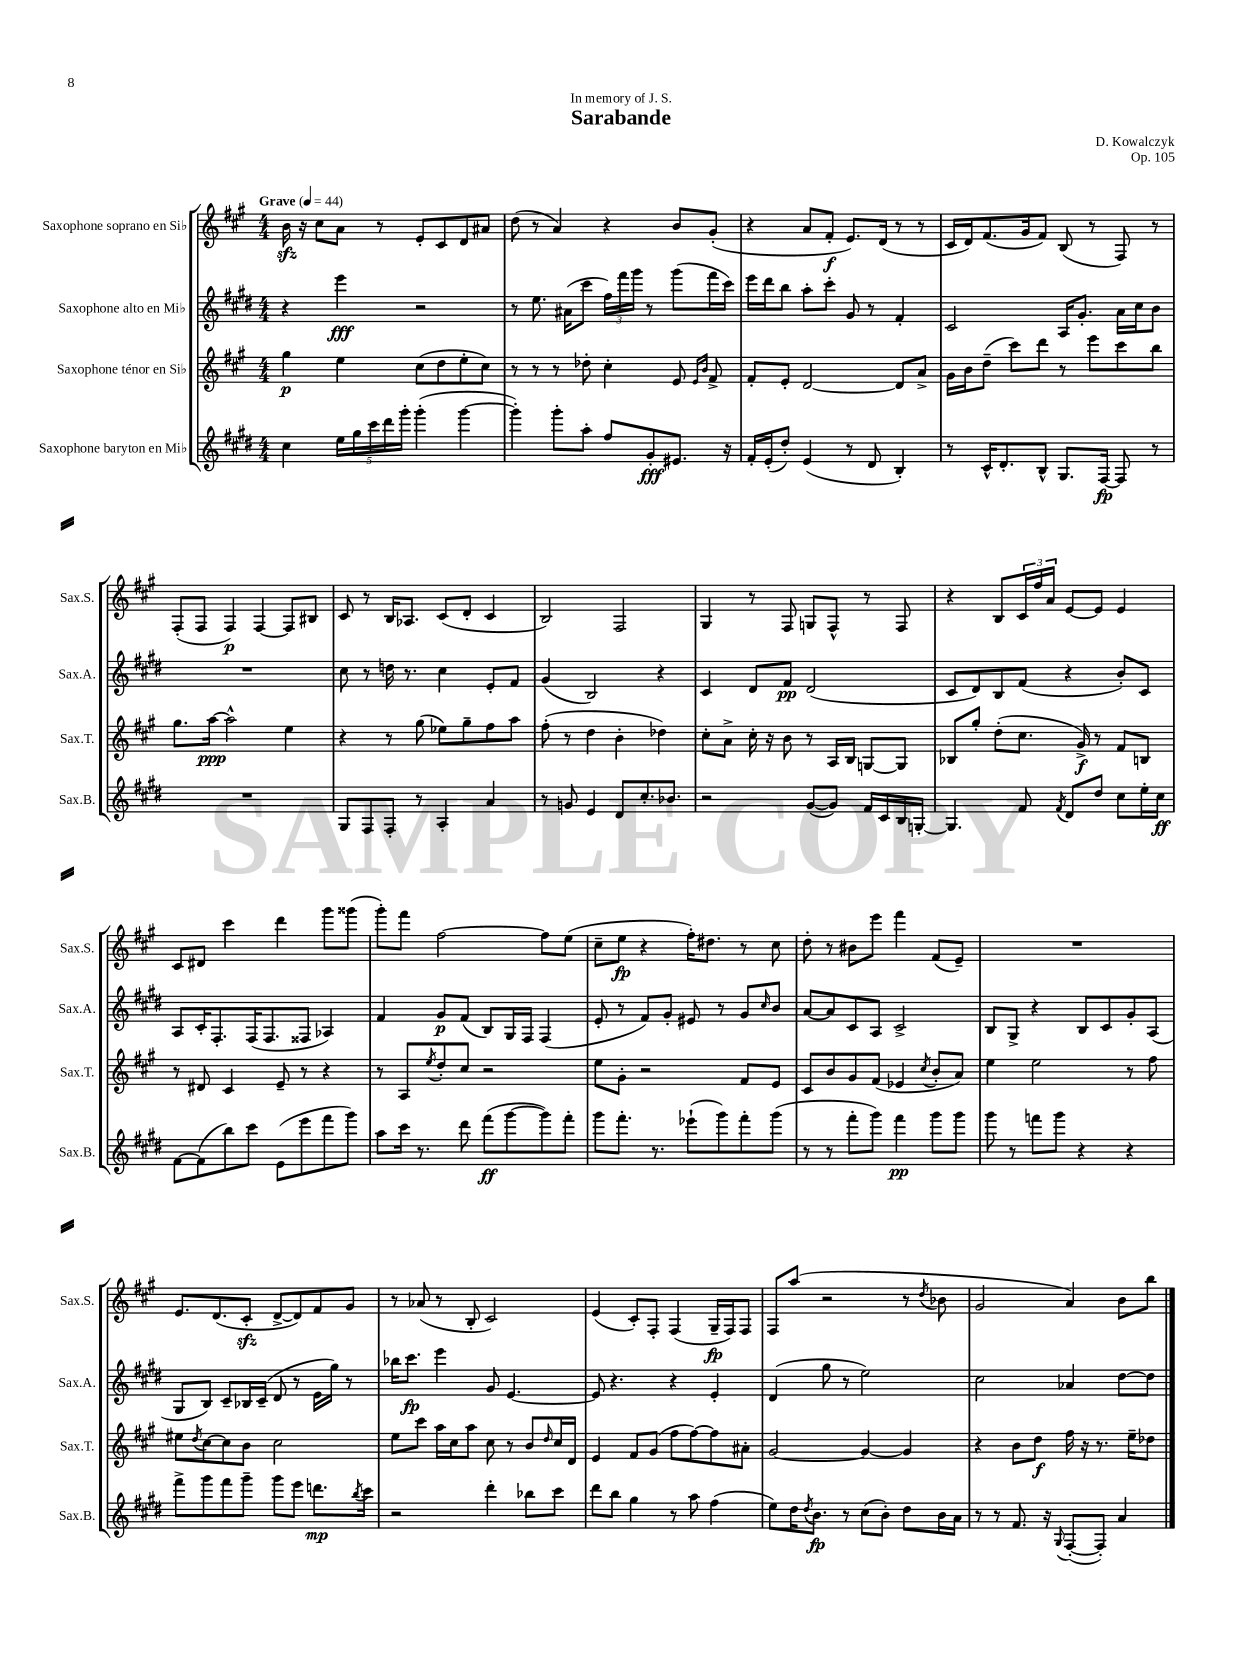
\header { title = "Sarabande" composer = "D. Kowalczyk" dedication = "In memory of J. S." opus = "Op. 105" }
<<
\new StaffGroup <<
\new Staff = "s0" \with { instrumentName = "Saxophone soprano en Sib" shortInstrumentName = "Sax.S." } {
    \clef treble \key a \major \numericTimeSignature \time 4/4 \tempo "Grave" 4 = 44
    b'16\sfz r16 cis''8 a'8 r8 e'8-. cis'8 d'8 ais'8 |
    d''8( r8 a'4) r4 b'8 gis'8-.( |
    r4 a'8 fis'8-.\f e'8.) d'16( r8 r8 |
    cis'16 d'16) fis'8.( gis'16 fis'8) b8( r8 fis8) r8 |
    fis8-.( fis8 fis4\p) fis4~ fis8 bis8 |
    cis'8 r8 b16 aes8. cis'8( d'8-. cis'4 |
    b2) fis2 |
    gis4 r8 fis8 g8 fis8-^ r8 fis8 |
    r4 b8 \tuplet 3/2 { cis'16 fis''16 a'16 } e'8~ e'8 e'4 |
    cis'8 dis'8 cis'''4 d'''4 gis'''8 gisis'''8( |
    gis'''8-.) fis'''8 fis''2~ fis''8 e''8( |
    cis''8-- e''8\fp r4 fis''16-.) dis''8. r8 cis''8 |
    d''8-. r8 bis'8 e'''8 fis'''4 fis'8( e'8--) |
    R1 |
    e'8. d'8.( cis'8-.\sfz d'8~-> d'8) fis'8 gis'8 |
    r8 aes'8( r8 b8-. cis'2) |
    e'4( cis'8-.) fis8-. fis4( gis16--\fp fis16) fis8 |
    fis8 a''8( r2 r8 \acciaccatura { d''8 } bes'8 |
    gis'2 a'4) b'8 b''8 \bar "|." |
}
\new Staff = "s1" \with { instrumentName = "Saxophone alto en Mib" shortInstrumentName = "Sax.A." } {
    \clef treble \key e \major \numericTimeSignature \time 4/4
    r4 e'''4\fff r2 |
    r8 e''8. ais'16( cis'''8 \tuplet 3/2 { fis''16) fis'''16 gis'''16 } r8 gis'''8( fis'''16 cis'''16) |
    e'''16 dis'''16 b''8 a''8-. cis'''8-. gis'8 r8 fis'4-. |
    cis'2 a16 gis'8.-. a'16 cis''16 b'8 |
    R1 |
    cis''8 r8 d''16 r8. cis''4 e'8-. fis'8 |
    gis'4( b2) r4 |
    cis'4 dis'8 fis'8\pp dis'2( |
    cis'8 dis'8) b8 fis'8( r4 b'8-.) cis'8 |
    a8 cis'16-. fis8.-. fis16( fis8. fisis8 aes4) |
    fis'4 gis'8\p fis'8( b8) gis16 fis16 fis4( |
    e'8-. r8 fis'8) gis'8-. eis'8 r8 gis'8 \grace { cis''16 } b'8 |
    a'8~ a'8 cis'8 a8 cis'2-> |
    b8 gis8-> r4 b8 cis'8 gis'8-. a8( |
    gis8 b8) cis'8-- bes16 cis'16--( dis'8 r8 e'16 gis''16) r8 |
    bes''16 cis'''8.\fp e'''4 gis'8 e'4.~ |
    e'8 r4. r4 e'4-. |
    dis'4( gis''8 r8 e''2) |
    cis''2 aes'4 dis''8~ dis''8 \bar "|." |
}
\new Staff = "s2" \with { instrumentName = "Saxophone ténor en Sib" shortInstrumentName = "Sax.T." } {
    \clef treble \key a \major \numericTimeSignature \time 4/4
    gis''4\p e''4 cis''8( d''8 e''8-. cis''8) |
    r8 r8 r8 des''8-. cis''4-. e'8 \grace { e'16 b'16 } fis'8-> |
    fis'8-. e'8-. d'2~ d'8 a'8-> |
    gis'16 b'16 d''8--( cis'''8) d'''8 r8 e'''8 cis'''8 b''8 |
    gis''8. a''16~\ppp a''2-^ e''4 |
    r4 r8 gis''8( ees''8) gis''8-- fis''8 a''8 |
    fis''8-.( r8 d''4 b'4-. des''4) |
    cis''8-. a'8-> cis''16-. r16 b'8 r8 a16 b16 g8~ g8 |
    bes8 gis''8-. d''8-.( cis''8. gis'16->\f) r8 fis'8 b8 |
    r8 dis'8 cis'4 e'8-- r8 r4 |
    r8 a8 \acciaccatura { e''8 } d''8-. cis''8 r2 |
    e''8 gis'8-. r2 fis'8 e'8 |
    cis'8 b'8 gis'8 fis'8( ees'4 \acciaccatura { cis''8 } b'8-. a'8) |
    e''4 e''2 r8 fis''8 |
    eis''8 \acciaccatura { d''8 } cis''8~ cis''8 b'8 cis''2 |
    e''8 cis'''8 a''16 cis''16 a''8 cis''8 r8 b'8 \grace { d''16 } cis''16 d'16 |
    e'4 fis'8 gis'8( fis''8 fis''8~) fis''8 ais'8-. |
    gis'2~ gis'4~ gis'4 |
    r4 b'8 d''8\f fis''16 r16 r8. e''16-- des''8 \bar "|." |
}
\new Staff = "s3" \with { instrumentName = "Saxophone baryton en Mib" shortInstrumentName = "Sax.B." } {
    \clef treble \key e \major \numericTimeSignature \time 4/4
    cis''4 \tuplet 5/4 { e''16 gis''16 cis'''16 dis'''16 gis'''16-. } gis'''4-.( gis'''4~ |
    gis'''4-.) gis'''8-. a''8-. fis''8 gis'8-.\fff eis'8. r16 |
    fis'16-. e'16-.( dis''8-.) e'4( r8 dis'8 b4-.) |
    r8 cis'16-^ dis'8.-. b8-^ gis8. fis16~\fp fis8 r8 |
    R1 |
    gis8 fis8 fis8-. r8 a4-. a'4 |
    r8 g'8 e'4 dis'8 cis''8.-. bes'8. |
    r2 gis'8~( gis'8) fis'16 cis'16 b16 g16~-. |
    g4. fis'8 \acciaccatura { fis'8 } dis'8 dis''8 cis''8 e''16-. cis''16\ff |
    fis'8~ fis'8( b''8) cis'''8 e'8( e'''8 fis'''8 gis'''8) |
    a''8 cis'''16 r8. dis'''8 fis'''8\ff( gis'''8~ gis'''8) fis'''8-. |
    gis'''8 fis'''8.-. r8. ees'''8-!( gis'''8) fis'''8-. gis'''8( |
    r8 r8 fis'''8-. gis'''8) fis'''4\pp gis'''8 gis'''8 |
    gis'''8 r8 f'''8 gis'''8 r4 r4 |
    fis'''8-> gis'''8 fis'''8 gis'''8-- gis'''8 e'''8 d'''8.\mp \acciaccatura { b''8 } cis'''16 |
    r2 dis'''4-. bes''8 cis'''8 |
    dis'''8 b''8 gis''4 r8 a''8 fis''4( |
    e''8) dis''16 \acciaccatura { dis''8 } b'8.\fp r8 cis''8( b'8-.) dis''8 b'16 a'16 |
    r8 r8 fis'8. r16 \appoggiatura { gis8 } fis8~-.( fis8-.) a'4 \bar "|." |
}
>>
>>
\layout { \context { \Score \remove "Bar_number_engraver" } }
